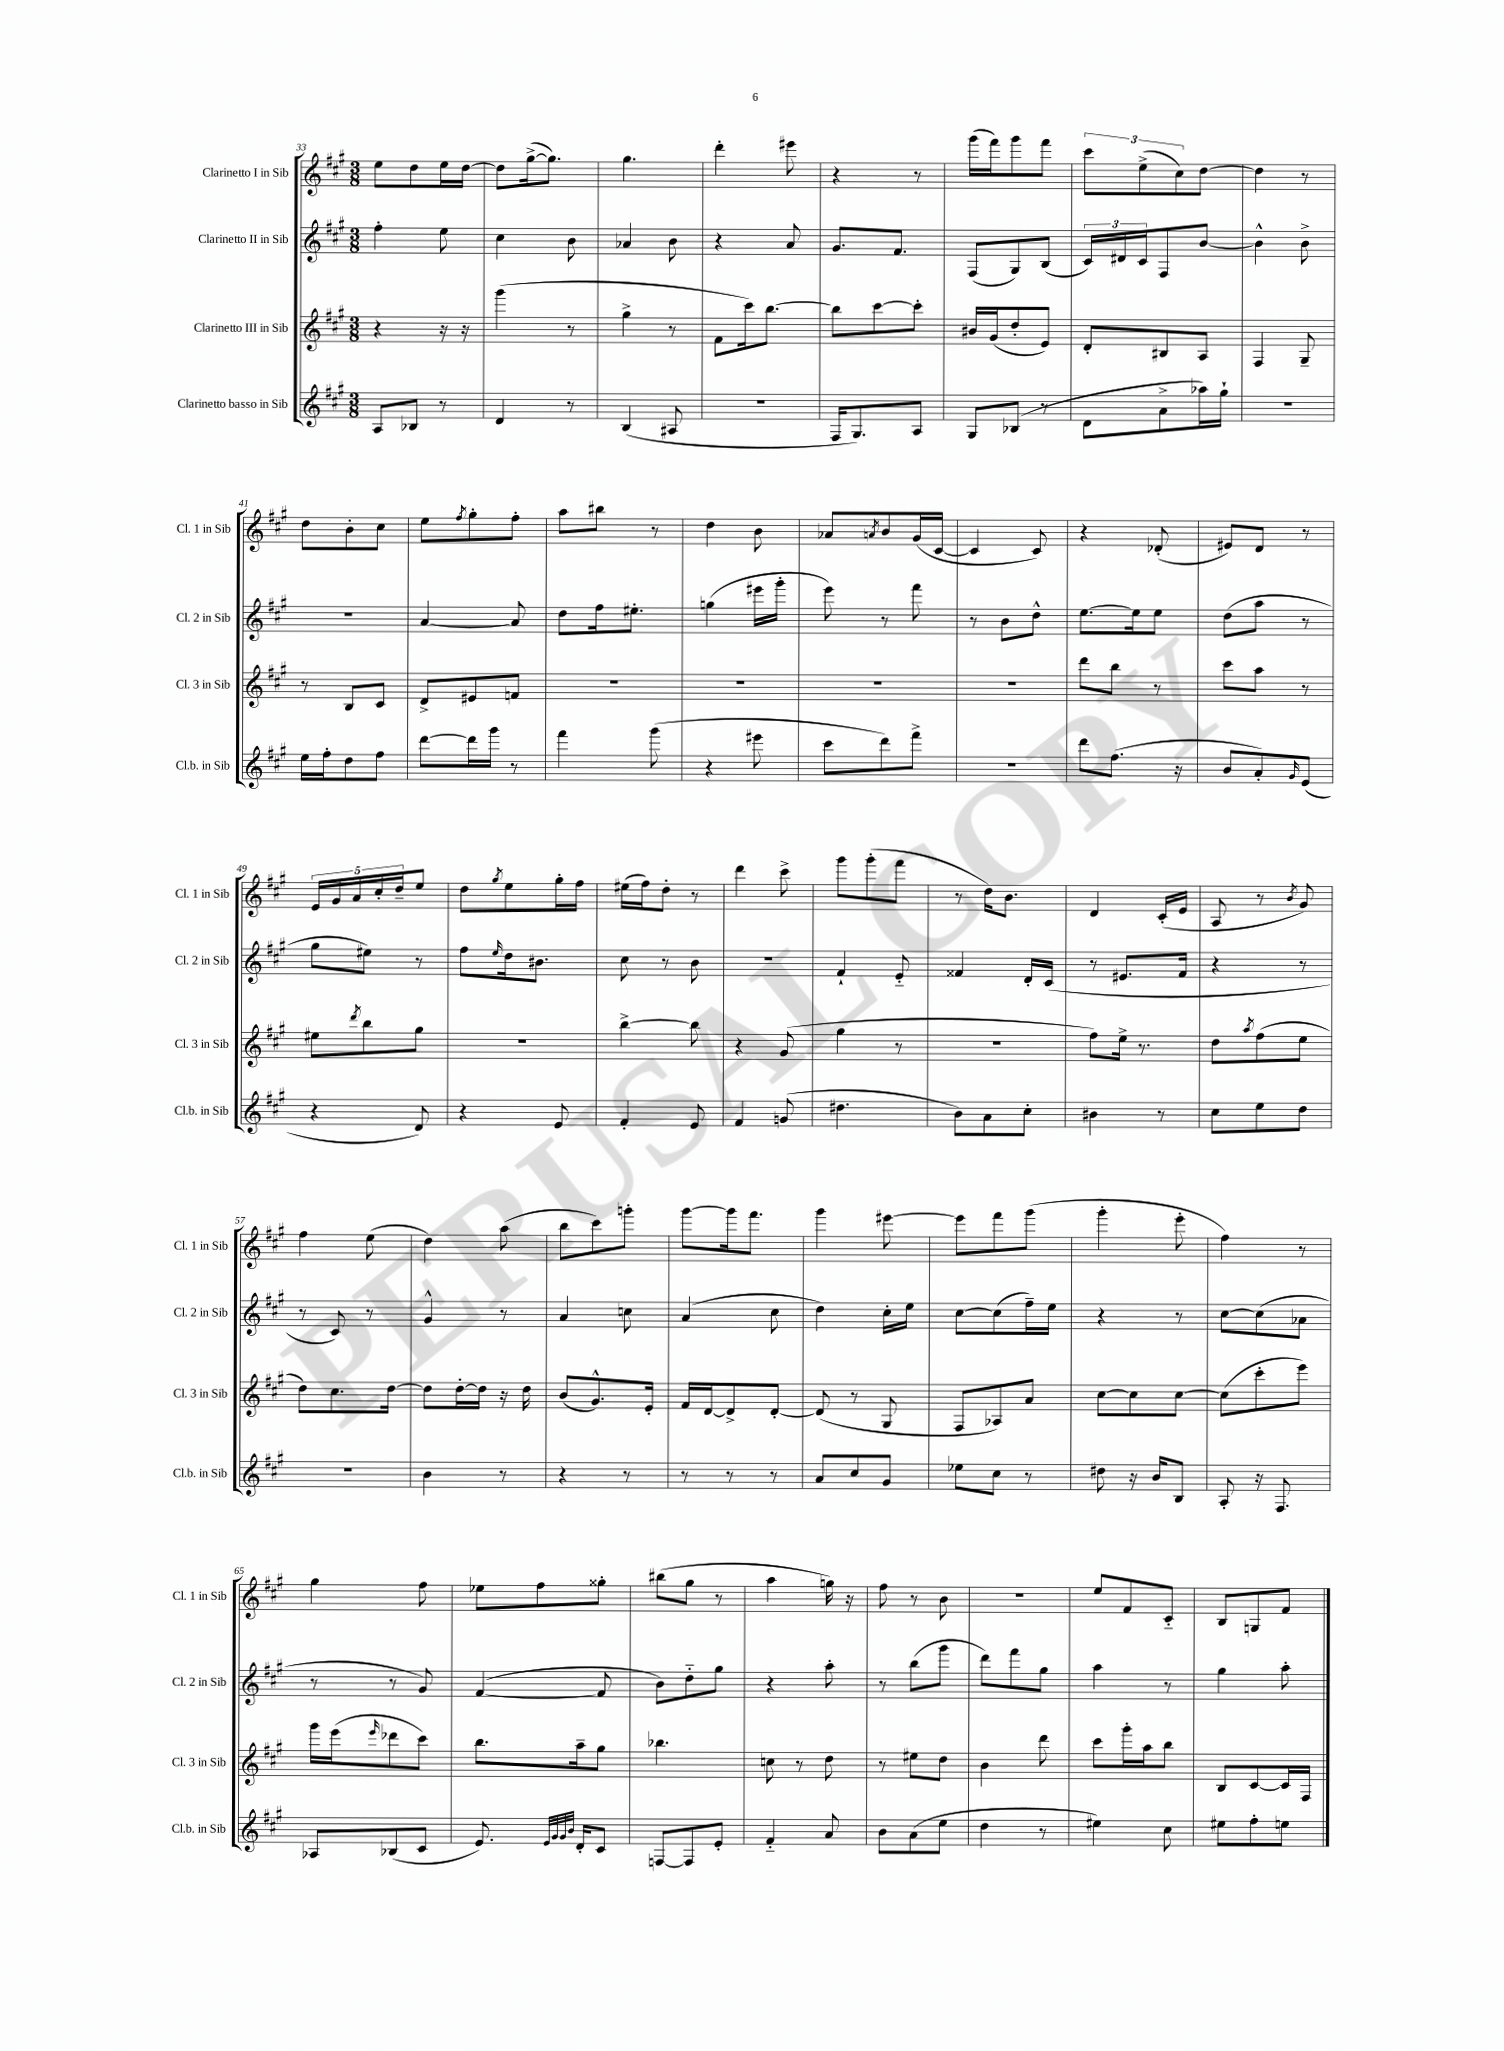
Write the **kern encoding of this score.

**kern	**kern	**kern	**kern
*part4	*part3	*part2	*part1
*staff4	*staff3	*staff2	*staff1
*I"Clarinetto basso in Sib	*I"Clarinetto III in Sib	*I"Clarinetto II in Sib	*I"Clarinetto I in Sib
*I'Cl.b. in Sib	*I'Cl. 3 in Sib	*I'Cl. 2 in Sib	*I'Cl. 1 in Sib
*clefG2	*clefG2	*clefG2	*clefG2
*k[f#c#g#]	*k[f#c#g#]	*k[f#c#g#]	*k[f#c#g#]
*M3/8	*M3/8	*M3/8	*M3/8
=33	=33	=33	=33
8A/L	4r	4ff#'\	8ee\L
8B-X/J	.	.	8dd\
8r	16r	8ee\	16ee\L
.	16r	.	[16dd\JJ
=34	=34	=34	=34
4d/	(4ggg#\	4cc#\	8dd\L]
.	.	.	([16gg#^\k
.	.	.	8.gg#\J])
8r	8r	8b\	.
=35	=35	=35	=35
(4B/	4gg#^\	4a-X/	4.gg#\
8A#X/	8r	8b\	.
=36	=36	=36	=36
4.r	8f#\L	4r	4ddd'\
.	16ccc#\k)	.	.
.	[8.bb\J	.	.
.	.	8a/	8eee#X\
=37	=37	=37	=37
16F#/KL	8bb\L]	8.g#/L	4r
8.G#/)	.	.	.
.	[8ccc#\	.	.
.	.	8.f#/J	.
8A/J	8ccc#'\J]	.	8r
=38	=38	=38	=38
8G#/L	16b#X/LL	(8F#/L	(16ggg#\LL
.	(16g#/J	.	16fff#\J)
(8B-X/J	8dd'/	8G#/)	8ggg#\
8r	8e/J)	(8B/J	8fff#\J
=39	=39	=39	=39
8d\L	8d'/L	24c#/LL)	12ccc#\L
.	.	24d#X/	.
.	.	24c#/J	(12ee^\
8a^\	8B#X/	8F#/	.
.	.	.	12cc#\)
16aa-X\L)	8A/J	[8b/J	[8dd\J
16gg#`\JJ	.	.	.
=40	=40	=40	=40
4.r	4F#/	4b^^\]	4dd\]
.	8G#~/	8b^\	8r
!!LO:LB:g=z
=41	=41	=41	=41
16ee\LL	8r	4.r	8dd\L
16ff#'\J	.	.	.
8dd\	8B/L	.	8b'\
8ff#\J	8c#/J	.	8cc#\J
=42	=42	=42	=42
[8ddd\L	8d^/L	[4a/	8ee\L
.	.	.	8qff#/
16ddd\L]	8e#X/	.	8gg#'\
16ggg#\JJ	.	.	.
8r	8fn/J	8a/]	8ff#'\J
=43	=43	=43	=43
4fff#\	4.r	8dd\L	8aa\L
.	.	16ff#\k	8bb#X\J
.	.	8.ee#X'\J	.
(8ggg#\	.	.	8r
=44	=44	=44	=44
4r	4.r	(4ggn\	4dd\
8eee#X\	.	16eee#X\LL	8b\
.	.	16ggg#'\JJ	.
=45	=45	=45	=45
8ccc#\L	4.r	8eee\)	8a-X/L
.	.	.	8qan/
8ddd\)	.	8r	8b/
8fff#^\J	.	8fff#\	(16g#/L
.	.	.	[16c#/JJ
=46	=46	=46	=46
4.r	4.r	8r	4c#/]
.	.	8b\L	.
.	.	8dd^^\J	8c#/)
=47	=47	=47	=47
8ddd\L	8ddd\L	[8.ee\L	4r
(8.ff#\J	8bb\J	.	.
.	.	16ee\k]	.
.	8r	8ee\J	(8d-X'/
16r	.	.	.
=48	=48	=48	=48
8b/L	8ccc#\L	(8dd\L	8e#X/L)
8a'/)	8aa\J	8aa\J	8d/J
16qqg#/	.	.	.
(8e/J	8r	8r	8r
!!LO:LB:g=z
=49	=49	=49	=49
4r	8ee#X\L	8gg#\L	20e/LL
.	.	.	20g#/
.	.	.	20a/
.	8qddd/	.	.
.	8bb\	8ee#X\J)	.
.	.	.	20cc#'/
.	.	.	20dd~/J
8d/)	8gg#\J	8r	8ee/J
=50	=50	=50	=50
4r	4.r	8ff#\L	8dd\L
.	.	16qqee/	8qgg#/
.	.	16dd\k	8ee\
.	.	8.b#X\J	.
8e/	.	.	16gg#'\L
.	.	.	16ff#\JJ
=51	=51	=51	=51
4f#'/	[4bb^\	8cc#\	(16ee#X\LL
.	.	.	16ff#\J)
.	.	8r	8dd'\J
8e/	8bb\]	8b\	8r
=52	=52	=52	=52
4f#/	4r	4.r	4ddd\
(8gn/	(8g#/	.	8ccc#^\
=53	=53	=53	=53
4.dd#X\	4gg#\	4f#`/	8ggg#\L
.	.	.	(8ggg#'\
.	8r	8e/	8fff#\J
=54	=54	=54	=54
8b\L)	4.r	4f##X/	8r
8a\	.	.	16dd\KL)
.	.	.	8.b\J
8cc#'\J	.	16d'/LL	.
.	.	(16c#/JJ	.
=55	=55	=55	=55
4b#X\	8ff#\L)	8r	4d/
.	16ee^\Jk	8.e#X/L	.
.	8.r	.	.
8r	.	.	(16c#'/LL
.	.	16f#/Jk	16e/JJ
=56	=56	=56	=56
8cc#\L	8dd\L	4r	8A/
.	8qaa/	.	.
8ee\	(8ff#\	.	8r
.	.	.	8qb/
8dd\J	8ee\J	8r	8g#/)
!!LO:LB:g=z
=57	=57	=57	=57
4.r	8dd\L)	8r	4ff#\
.	8.cc#\	8c#/)	.
.	.	8r	(8ee\
.	[16dd\Jk	.	.
=58	=58	=58	=58
4b\	8dd\L]	4g#^^/	4dd\)
.	[16dd'\L	.	.
.	16dd\JJ]	.	.
8r	16r	8r	(8aa\
.	16dd\	.	.
=59	=59	=59	=59
4r	(8b/L	4a/	8bb\L
.	8.g#^^/)	.	8ccc#\)
8r	.	8ccn\	8gggn'\J
.	16e'/Jk	.	.
=60	=60	=60	=60
8r	16f#/LL	(4a/	[8ggg#\L
.	[16d/J	.	.
8r	8d^/]	.	16ggg#\k]
.	.	.	8.fff#\J
8r	[8d'/J	8cc#\	.
=61	=61	=61	=61
8a/L	(8d/]	4dd\)	4ggg#\
8cc#/	8r	.	.
8g#/J	8G#/	16cc#'\LL	[8eee#X\
.	.	16ee\JJ	.
=62	=62	=62	=62
8ee-X\L	8F#/L	[8cc#\L	8eee#\L]
8cc#\J	8A-X/)	(8cc#\]	8fff#\
8r	8a/J	16ff#~\L)	(8ggg#\J
.	.	16ee\JJ	.
=63	=63	=63	=63
8dd#X\	[8cc#\L	4r	4ggg#'\
16r	8cc#\]	.	.
16b/KL	.	.	.
8B/J	[8cc#\J	8r	8eee'\
=64	=64	=64	=64
8A'/	(8cc#\L]	[8cc#\L	4ff#\)
16r	8ccc#'\	(8cc#\]	.
8.F#/	.	.	.
.	8eee\J)	8a-X\J	8r
!!LO:LB:g=z
=65	=65	=65	=65
8A-X/L	16ggg#\LL	8r	4gg#\
.	(16eee\J	.	.
.	16qqeee/	.	.
(8B-X/	8ddd-X\	8r	.
8c#/J	8ccc#\J)	8g#/)	8ff#\
=66	=66	=66	=66
8.e/)	8.bb\L	([4f#/	8ee-X\L
.	.	.	8ff#\
32qqe/LLL	.	.	.
32qqg#/	.	.	.
32qqg#/	.	.	.
32qqb/JJJ	.	.	.
16d'/KL	16aa~\k	.	.
8c#/J	8gg#\J	8f#/]	8gg##X'\J
=67	=67	=67	=67
[8Fn/L	4.bb-X\	8b\L)	(8bb#X\L
8F/]	.	8dd\	8gg#\J
8e'/J	.	8gg#\J	8r
=68	=68	=68	=68
4f#/	8ccn\	4r	4aa\
.	8r	.	.
8a/	8dd\	8aa'\	16ggn\)
.	.	.	16r
=69	=69	=69	=69
8b\L	8r	8r	8ff#\
(8a\	8ee#X\L	(8bb\L	8r
8ee\J	8dd\J	8ggg#\J	8b\
=70	=70	=70	=70
4dd\	4b\	8ddd\L)	4.r
.	.	8fff#\	.
8r	8ddd\	8gg#\J	.
=71	=71	=71	=71
4ee#X\)	8ccc#\L	4aa\	8ee/L
.	16ggg#'\L	.	8f#/
.	16aa\J	.	.
8cc#\	8bb\J	8r	8c#/J
=72	=72	=72	=72
8ee#X\L	8B/L	4gg#\	8B/L
8ff#'\	[8c#/	.	8Gn/
8een\J	16c#/L]	8aa'\	8f#/J
.	16F#/JJ	.	.
==	==	==	==
*-	*-	*-	*-
